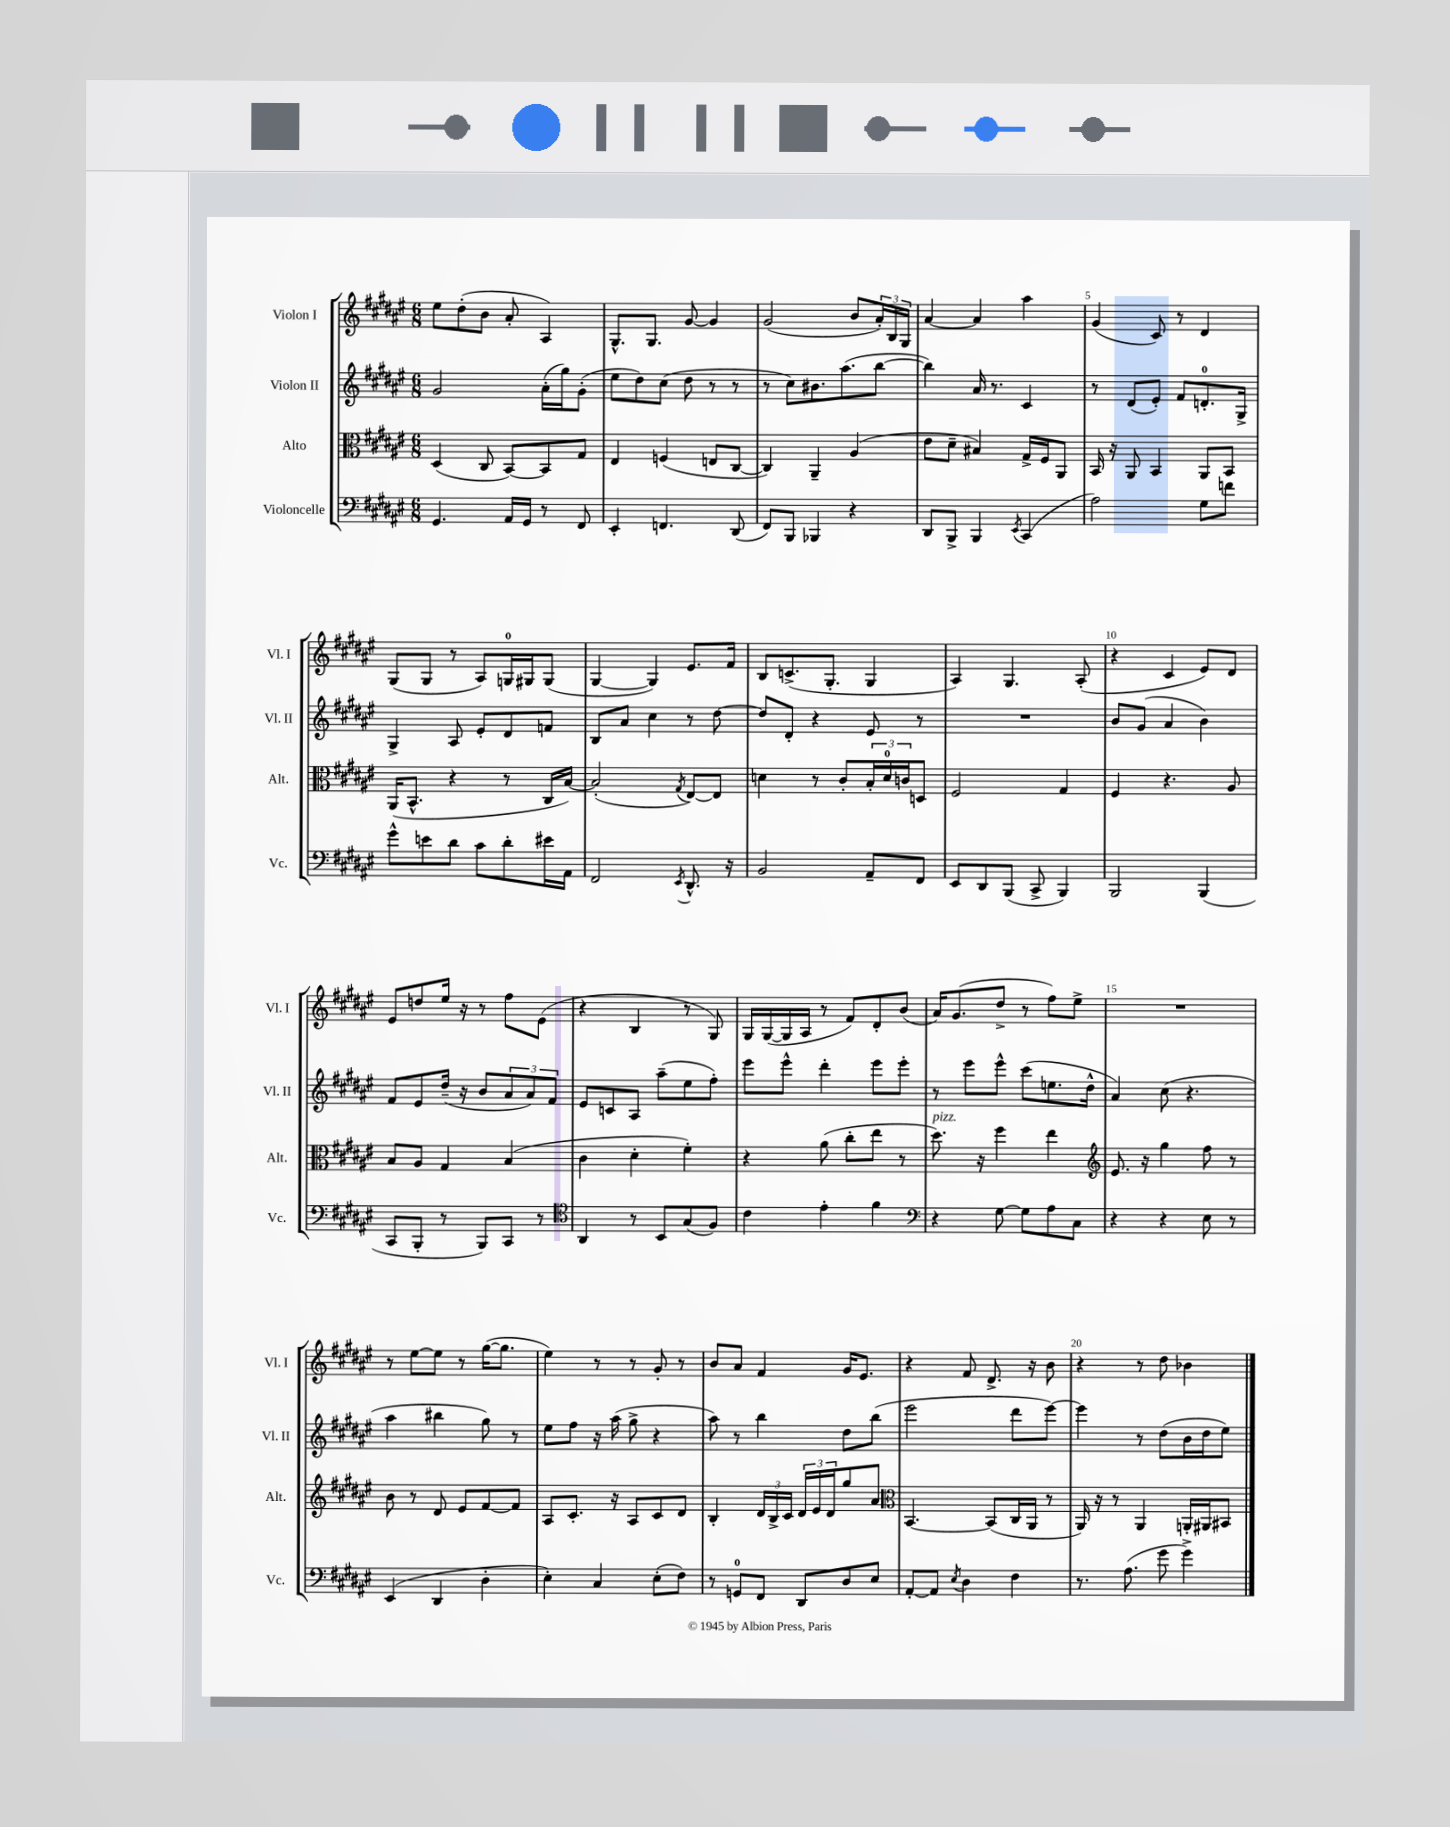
<<
\new StaffGroup <<
\new Staff = "s0" \with { instrumentName = "Violon I" shortInstrumentName = "Vl. I" } {
    \clef treble \key fis \major \numericTimeSignature \time 6/8
    eis''8 dis''8-.( b'8 ais'8-. ais4) |
    gis8.-^ gis8. gis'8~ gis'4 |
    gis'2( b'8 \tuplet 3/2 { ais'16-.) b16 gis16 } |
    ais'4~ ais'4 ais''4 |
    gis'4( cis'8) r8 dis'4 |
    gis8( gis8 r8 ais8) g16-0 gis16 gis8( |
    gis4~ gis4) eis'8. fis'16 |
    b8 c'8.->( gis8.-. gis4 |
    ais4) gis4. ais8-.( |
    r4 cis'4 eis'8) dis'8 |
    eis'8 d''8 eis''16 r16 r8 fis''8 eis'8( |
    r4 b4 r8 gis8) |
    gis16 gis16~( gis16 ais16 r8 fis'8) dis'8-. b'8( |
    ais'16) gis'8.( dis''8-> r8 fis''8) eis''8-> |
    R2. |
    r8 eis''8~ eis''8 r8 gis''16~( gis''8. |
    eis''4) r8 r8 gis'8-. r8 |
    b'8 ais'8 fis'4 gis'16 eis'8. |
    r4 fis'8 dis'8.-> r16 b'8 |
    r4 r8 dis''8 bes'4 \bar "|." |
}
\new Staff = "s1" \with { instrumentName = "Violon II" shortInstrumentName = "Vl. II" } {
    \clef treble \key fis \major \numericTimeSignature \time 6/8
    gis'2 ais'16-.( gis''16) gis'8-.( |
    eis''8 dis''8) cis''8( dis''8 r8 r8 |
    r8 cis''8) bis'8. ais''8.( b''8~ |
    b''4) ais'16 r8. cis'4 |
    r8 dis'8( eis'8-.) fis'8 d'8.-0-. gis16-> |
    gis4-> ais8 eis'8-. dis'8 f'8 |
    b8 ais'8 cis''4 r8 dis''8~ |
    dis''8 dis'8-. r4 eis'8 r8 |
    R2. |
    b'8 gis'8( ais'4 b'4) |
    fis'8 eis'8 dis''16--( r16 b'8 \tuplet 3/2 { ais'8 ais'8) fis'8 } |
    eis'8 c'8 ais8 ais''8--( eis''8 fis''8-.) |
    eis'''8 eis'''8-^ dis'''4-. eis'''8 eis'''8-. |
    r8 eis'''8 eis'''8-^ cis'''8( e''8. dis''16-^ |
    ais'4) cis''8( r4. |
    ais''4 bis''4 gis''8) r8 |
    eis''8 fis''8 r16 ais''16( gis''8-> r4 |
    ais''8) r8 b''4 dis''8 b''8( |
    eis'''2 dis'''8 eis'''8~) |
    eis'''4 r8 dis''8( b'16 dis''16 eis''8) \bar "|." |
}
\new Staff = "s2" \with { instrumentName = "Alto" shortInstrumentName = "Alt." } {
    \clef alto \key fis \major \numericTimeSignature \time 6/8
    dis4( cis8 b,8~) b,8 gis8 |
    eis4 f4( e8 cis8~ |
    cis4) ais,4-- ais4( |
    eis'8 dis'8-- bis4) gis16-> fis16 ais,8 |
    b,16 r16 ais,8 b,4 ais,8 b,8 |
    ais,16( b,8.-^ r4 r8 cis16 b16~) |
    b2-.( \acciaccatura { gis8 } eis8~) eis8 |
    d'4 r8 cis'8-. \tuplet 3/2 { b16-. d'16-0 c'16 } d8 |
    fis2 gis4 |
    fis4 r4. ais8 |
    b8 ais8 gis4 b4( |
    cis'4 dis'4-. fis'4-.) |
    r4 ais'8( cis''8-. eis''8 r8 |
    dis''8.^\markup { \italic "pizz." }) r16 fis''4 eis''4 |
    \clef treble eis'8. r16 gis''4 fis''8 r8 |
    b'8 r8 dis'8 eis'8 fis'8~ fis'8 |
    ais8 cis'8.-. r16 ais8 cis'8 dis'8 |
    b4-. \tuplet 3/2 { dis'16 b16-> cis'16 } \tuplet 3/2 { dis'16 eis'16 dis'16 } gis''8 ais'8 |
    \clef alto b,4.~ b,8( cis16 ais,16 r8 |
    ais,16) r16 r8 ais,4 a,16-. ais,16 bis,8 \bar "|." |
}
\new Staff = "s3" \with { instrumentName = "Violoncelle" shortInstrumentName = "Vc." } {
    \clef bass \key fis \major \numericTimeSignature \time 6/8
    gis,4. ais,16 gis,16 r8 fis,8 |
    eis,4-. f,4. dis,8( |
    fis,8) b,,8 bes,,4 r4 |
    dis,8 b,,8-> b,,4 \acciaccatura { eis,8 } cis,4( |
    ais2) gis8 f'8 |
    gis'8-^ e'8 dis'8 cis'8 dis'8-. eis'16 ais,16 |
    fis,2 \acciaccatura { eis,8 } dis,8.-^ r16 |
    b,2 ais,8-- fis,8 |
    eis,8 dis,8 b,,8( cis,8-> b,,4) |
    b,,2 b,,4( |
    cis,8 b,,8-. r8 b,,8) cis,8 r8 |
    \clef tenor ais,4 r8 b,8 gis8( fis8) |
    cis'4 eis'4-. fis'4 |
    \clef bass r4 gis8~ gis8 ais8 cis8 |
    r4 r4 eis8 r8 |
    eis,4( dis,4 dis4-. |
    eis4-.) cis4 eis8-.( fis8) |
    r8 g,8-0 fis,8 dis,8 dis8 eis8 |
    ais,8~-. ais,8 \acciaccatura { eis8 } dis4 fis4 |
    r8. ais8.( gis'8 gis'4->) \bar "|." |
}
>>
>>
\layout { \context { \Score \override BarNumber.break-visibility = ##(#f #t #t) barNumberVisibility = #(every-nth-bar-number-visible 5) } }
